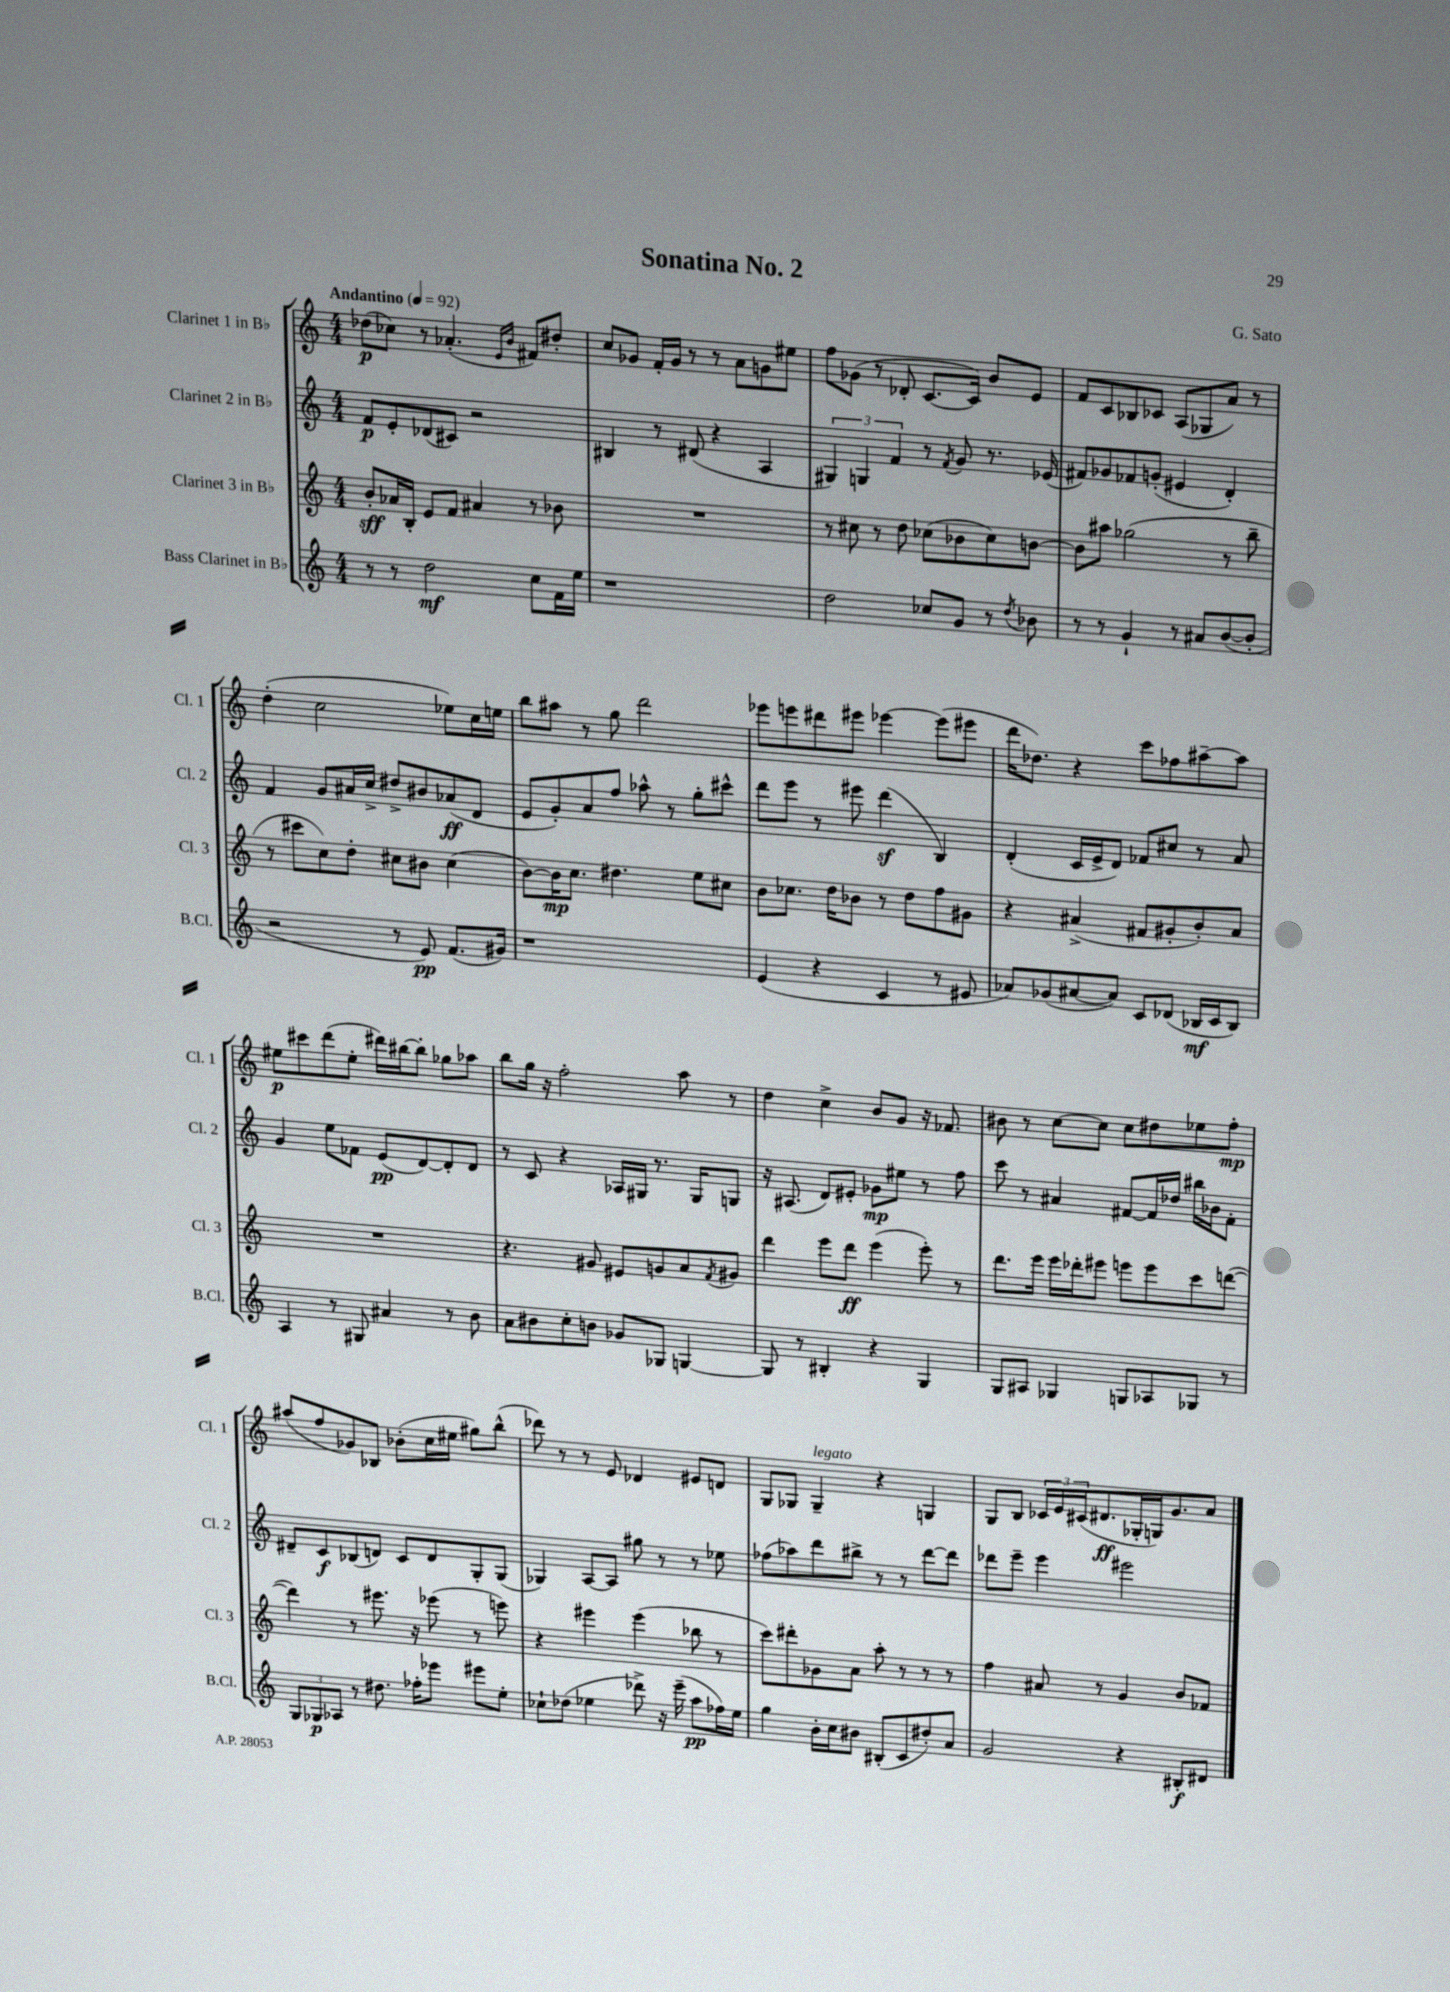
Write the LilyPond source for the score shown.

\header { title = "Sonatina No. 2" composer = "G. Sato" }
<<
\new StaffGroup <<
\new Staff = "s0" \with { instrumentName = "Clarinet 1 in Bb" shortInstrumentName = "Cl. 1" } {
    \clef treble \key c \major \numericTimeSignature \time 4/4 \tempo "Andantino" 4 = 92
    des''8\p( ces''8) r8 aes'4.-.( \grace { e'16 b'16 } fis'8) dis''8-. |
    c''8 ges'8 f'16-. ges'16 r8 r8 a'8 g'8 eis''8 |
    f''8 ges'8( r8 des'8-. c'8.~ c'16) b'8 e'8 |
    f'8 c'8 bes8 ces'8 a8( ges8 a'8) r8 |
    d''4-.( c''2 ees''8) c''16 e''16 |
    b''8 ais''8 r8 g''8 d'''2 |
    ees'''8 e'''8 dis'''8 eis'''8 ees'''4~ ees'''8( eis'''8 |
    d'''16 des''8.) r4 c'''8 fes''8 ais''8~-- ais''8 |
    eis''8\p cis'''8 d'''8( eis''8-. dis'''16) bis''16~ bis''8-. ges''8 aes''8 |
    b''8 g''16 r16 f''2-. a''8 r8 |
    d''4 c''4-> b'8 g'8 r16 fes'8. |
    bis'8 r8 c''8~ c''8 c''8 dis''8 ees''8 f''8-.\mp |
    ais''8( f''8 ges'8) bes8 bes'8-.( c''16 eis''16 gis''8) b''8-^( |
    des'''8) r8 r8 e'8 des'4 eis'8 d'8 |
    g8 ges8 ges4--^\markup { \italic "legato" } r4 g4 |
    g8 b8 \tuplet 3/2 { ces'16 e'16 cis'16( } dis'8.\ff ges16-. g16) g'8. a'8 \bar "|." |
}
\new Staff = "s1" \with { instrumentName = "Clarinet 2 in Bb" shortInstrumentName = "Cl. 2" } {
    \clef treble \key c \major \numericTimeSignature \time 4/4
    f'8\p e'8-. des'8( cis'8) r2 |
    bis4 r8 dis'8( r4 a4 |
    \tuplet 3/2 { gis4) g4 f'4 } r8 \acciaccatura { f'8 } g'8 r8. ees'16( |
    fis'8) ges'8 fes'8 g'8-.( eis'4 d'4-.) |
    f'4 g'8 ais'16 c''16-> dis''8-> bis'8 aes'8\ff( d'8 |
    e'8 g'8-.) a'8 f''8 aes''8-^ r8 g''8-. cis'''8-^ |
    d'''8 e'''8 r8 eis'''8 d'''4\sf( b4) |
    d'4-.( c'16 e'16-> d'8) fes'8 cis''8 r8 a'8 |
    g'4 e''8 fes'8 e'8\pp( d'8~) d'8-. d'8 |
    r8 c'8 r4 aes16 gis16 r8. gis16 g8 |
    r16 ais8.( d'8) eis'8-. ges'8\mp eis''8 r8 f''8 |
    c'''8 r8 ais'4 fis'8~ fis'16 des''16 bis''16 bes'16 fis'8-. |
    dis'8-- c'8\f bes8( d'8) c'8 d'8 g8-. g8( |
    ges4) a8~ a8 gis''8 r8 r8 ees''8 |
    fes''8( aes''8) d'''8 bis''8-> r8 r8 d'''8~ d'''8 |
    des'''8 e'''8-- e'''4 eis'''2 \bar "|." |
}
\new Staff = "s2" \with { instrumentName = "Clarinet 3 in Bb" shortInstrumentName = "Cl. 3" } {
    \clef treble \key c \major \numericTimeSignature \time 4/4
    b'8-.\sff aes'16 b16-. e'8 f'8 ais'4 r8 bes'8 |
    R1 |
    r8 cis''8 r8 d''8 ces''8( bes'8 ces''8) b'8~ |
    b'8 ais''8 ges''2( r8 b''8-- |
    r8 cis'''8 c''8) d''8-. cis''8 bis'8 cis''4( |
    b'8~) b'16\mp c''8. dis''4. e''8 cis''8 |
    b'8 ces''8. d''16 bes'8 r8 d''8 f''8 gis'8 |
    r4 ais'4->( fis'8 gis'8-. b'8-.) ais'8 |
    R1 |
    r4. gis'8 eis'8 g'8 a'8 \acciaccatura { f'8 } gis'8 |
    d'''4 e'''8 d'''8\ff e'''4( e'''8-.) r8 |
    d'''8. e'''16 e'''16 des'''16-. eis'''8 e'''8 e'''8 c'''8 d'''8~( |
    d'''4) r8 eis'''8. r16 ees'''8( r8 e'''8) |
    r4 eis'''4 eis'''4( bes''8 r8 |
    c'''8) dis'''8-. ges'8 a'8 a''8-. r8 r8 r8 |
    f''4 ais'8 r8 g'4 b'8 fes'8 \bar "|." |
}
\new Staff = "s3" \with { instrumentName = "Bass Clarinet in Bb" shortInstrumentName = "B.Cl." } {
    \clef treble \key c \major \numericTimeSignature \time 4/4
    r8 r8 d''2\mf c''8 f'16 e''16 |
    r1 |
    d''2 ces''8 g'8 r8 \acciaccatura { d''8 } bes'8 |
    r8 r8 g'4-! r8 ais'8 b'8~( b'8-. |
    r2 r8 e'8\pp) f'8.( gis'16) |
    r1 |
    e'4( r4 c'4 r8 eis'8 |
    aes'8) ges'8( ais'8~ ais'8) c'8 des'8( bes16\mf c'16 bes8) |
    a4 r8 gis8 ais'4 r8 b'8 |
    a'8 bis'8 c''8-. b'8 ges'8 ges8 g4~ |
    g8 r8 bis4-. r4 g4 |
    g8 ais8 ges4 g8 aes8 ges8 r8 |
    \tuplet 3/2 { g8 ges8\p aes8 } r8 dis''8. fes''16-. ees'''8 eis'''8 e''8-. |
    ces''8-! des''8( ees''4 des'''8->) r16 e'''16--( a''8\pp fes''16) ees''16 |
    g''4 b'16-. c''16 bis'8 bis8-.( c'8 dis''8-.) a'8 |
    g'2 r4 bis8-.\f dis'8 \bar "|." |
}
>>
>>
\layout { \context { \Score \remove "Bar_number_engraver" } }
